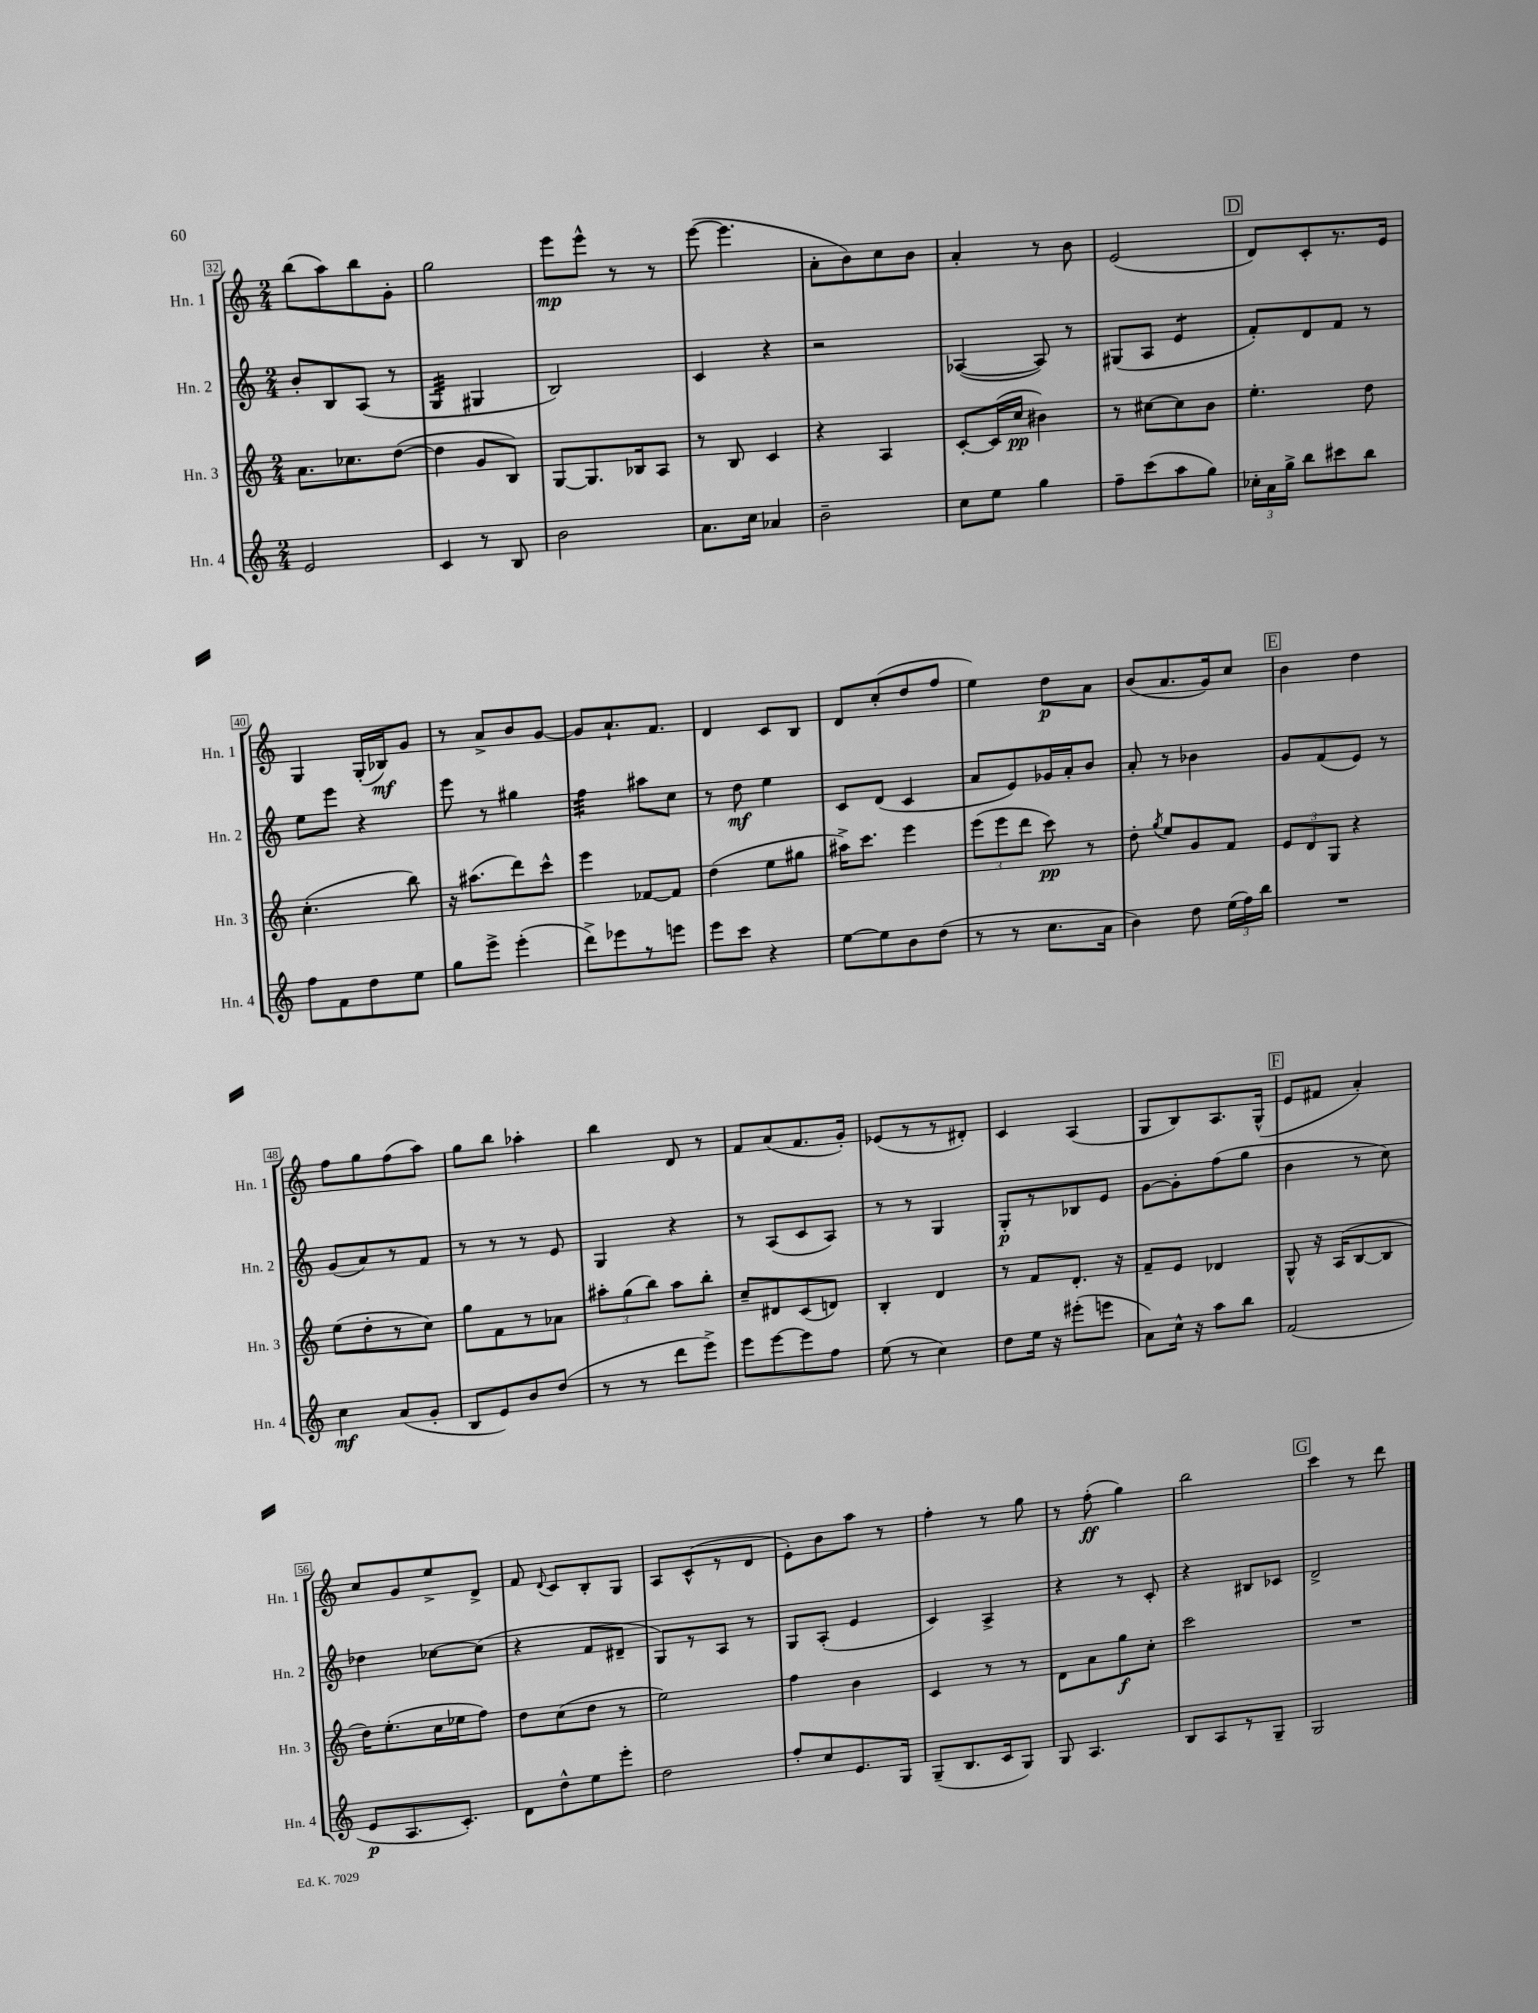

**kern	**dynam	**kern	**dynam	**kern	**dynam	**kern	**dynam
*part4	*part4	*part3	*part3	*part2	*part2	*part1	*part1
*staff4	*staff4	*staff3	*staff3	*staff2	*staff2	*staff1	*staff1
*I"Hn. 4	*	*I"Hn. 3	*	*I"Hn. 2	*	*I"Hn. 1	*
*I'Hn. 4	*	*I'Hn. 3	*	*I'Hn. 2	*	*I'Hn. 1	*
*clefG2	*	*clefG2	*	*clefG2	*	*clefG2	*
*k[]	*	*k[]	*	*k[]	*	*k[]	*
*M2/4	*	*M2/4	*	*M2/4	*	*M2/4	*
=32	=32	=32	=32	=32	=32	=32	=32
2e/	.	8.a\L	.	8b'/L	.	(8bb\L	.
.	.	.	.	8B/	.	8aa\)	.
.	.	8.cc-X\	.	.	.	.	.
.	.	.	.	(8A/J	.	8bb\	.
.	.	([8dd\J	.	8r	.	8g'\J	.
=33	=33	=33	=33	=33	=33	=33	=33
*	*	*	*	*tremolo	*	*	*
4c/	.	4dd\]	.	32G/LLL	.	2gg\	.
.	.	.	.	32G/	.	.	.
.	.	.	.	32G/	.	.	.
.	.	.	.	32G/	.	.	.
.	.	.	.	32G/	.	.	.
.	.	.	.	32G/	.	.	.
.	.	.	.	32G/	.	.	.
.	.	.	.	32G/JJJ	.	.	.
*	*	*	*	*Xtremolo	*	*	*
8r	.	8g/L	.	4G#X/	.	.	.
8B/	.	8B/J)	.	.	.	.	.
=34	=34	=34	=34	=34	=34	=34	=34
2b\	.	[8G/L	.	2B/)	.	8eee\L	mp
.	.	8.G/]	.	.	.	8eee^^\J	.
.	.	.	.	.	.	8r	.
.	.	16B-X/k	.	.	.	.	.
.	.	8A/J	.	.	.	8r	.
=35	=35	=35	=35	=35	=35	=35	=35
8.a\L	.	8r	.	4c/	.	([8eee\	.
.	.	8B/	.	.	.	4.eee\]	.
16cc\Jk	.	.	.	.	.	.	.
4a-X/	.	4c/	.	4r	.	.	.
=36	=36	=36	=36	=36	=36	=36	=36
2b~\	.	4r	.	2r	.	8a'\L	.
.	.	.	.	.	.	8b\)	.
.	.	4A/	.	.	.	8cc\	.
.	.	.	.	.	.	8b\J	.
=37	=37	=37	=37	=37	=37	=37	=37
8cc\L	.	[8c'/L	.	([4A-X/	.	4a'/	.
8ee\J	.	(16c/L]	.	.	.	.	.
.	.	16cc/JJ	pp	.	.	.	.
4gg\	.	4b#X\)	.	8A-/])	.	8r	.
.	.	.	.	8r	.	8b\	.
=38	=38	=38	=38	=38	=38	=38	=38
8ff~\L	.	8r	.	(8G#X/L	.	(2e/	.
(8ccc\	.	[8cc#X\L	.	8A/J	.	.	.
*	*	*	*	*tremolo	*	*	*
8aa\	.	8cc#\]	.	8e/L	.	.	.
8gg\J)	.	8b\J	.	8e/J	.	.	.
*	*	*	*	*Xtremolo	*	*	*
!!LO:REH:place=s1:t=D
=39	=39	=39	=39	=39	=39	=39	=39
24cc-X'\LL	.	4.ee'\	.	8f'/L)	.	8d/L)	.
24a\	.	.	.	.	.	.	.
24gg^\JJ	.	.	.	.	.	.	.
8bb\L	.	.	.	8d/	.	8c'/	.
8ccc#X\	.	.	.	8f/J	.	8.r	.
8bb\J	.	8dd\	.	8r	.	.	.
.	.	.	.	.	.	16e/Jk	.
!!LO:LB:g=z
=40	=40	=40	=40	=40	=40	=40	=40
8ff\L	.	(4.cc'\	.	8ee\L	.	4G/	.
8f\	.	.	.	8eee\J	.	.	.
8dd\	.	.	.	4r	.	(16G'/LL	.
.	.	.	.	.	.	16B-X/J)	mf
8ee\J	.	8bb\)	.	.	.	8g/J	.
=41	=41	=41	=41	=41	=41	=41	=41
8gg\L	.	16r	.	8eee\	.	8r	.
.	.	(8.aa#X\L	.	.	.	.	.
8eee^\J	.	.	.	8r	.	8a^/L	.
(4eee'\	.	8ddd\)	.	4gg#X\	.	8b/	.
.	.	8ccc^^\J	.	.	.	[8g/J	.
=42	=42	=42	=42	=42	=42	=42	=42
*	*	*	*	*tremolo	*	*	*
8ddd^\L)	.	4eee\	.	32ff\LLL	.	8g/L]	.
.	.	.	.	32ff\	.	.	.
.	.	.	.	32ff\	.	.	.
.	.	.	.	32ff\	.	.	.
8eee-X\	.	.	.	32ff\	.	8.a`/	.
.	.	.	.	32ff\	.	.	.
.	.	.	.	32ff\	.	.	.
.	.	.	.	32ff\JJJ	.	.	.
*	*	*	*	*Xtremolo	*	*	*
8r	.	[8f-X/L	.	8aa#X\L	.	.	.
.	.	.	.	.	.	8.f/J	.
8eeen\J	.	8f-/J]	.	8cc\J	.	.	.
=43	=43	=43	=43	=43	=43	=43	=43
8eee\L	.	(4dd\	.	8r	.	4d/	.
8ccc\J	.	.	.	8dd\	mf	.	.
4r	.	8ee\L	.	4ee\	.	8c/L	.
.	.	8gg#X\J	.	.	.	8B/J	.
=44	=44	=44	=44	=44	=44	=44	=44
[8ee\L	.	16aa#X^\KL)	.	8c/L	.	8d/L	.
.	.	8.ccc\J	.	.	.	.	.
8ee\]	.	.	.	(8d/J	.	(8cc'/	.
8b\	.	4eee\	.	4c/	.	8dd/	.
(8dd\J	.	.	.	.	.	8ff/J	.
=45	=45	=45	=45	=45	=45	=45	=45
8r	.	(12eee\L	.	8a/L	.	4ee\)	.
.	.	12eee\	.	.	.	.	.
8r	.	.	.	8e/)	.	.	.
.	.	12ddd\J	.	.	.	.	.
8.cc\L	.	8ccc\)	pp	16g-X/L	.	8dd\L	p
.	.	.	.	16a'/J	.	.	.
.	.	8r	.	8b/J	.	8a\J	.
16a\Jk	.	.	.	.	.	.	.
=46	=46	=46	=46	=46	=46	=46	=46
4b\)	.	8dd'\	.	8a'/	.	(8b/L	.
.	.	8qgg/	.	.	.	.	.
.	.	8ee/L	.	8r	.	8.a/	.
8dd\	.	8g/	.	4b-X\	.	.	.
.	.	.	.	.	.	16g/k)	.
(24ee\LL	.	8f/J	.	.	.	8cc/J	.
24ff\)	.	.	.	.	.	.	.
24bb\JJ	.	.	.	.	.	.	.
!!LO:REH:place=s1:t=E
=47	=47	=47	=47	=47	=47	=47	=47
2r	.	12e/L	.	8g/L	.	4b\	.
.	.	12d/	.	.	.	.	.
.	.	.	.	(8f/	.	.	.
.	.	12G/J	.	.	.	.	.
.	.	4r	.	8e/J)	.	4dd\	.
.	.	.	.	8r	.	.	.
!!LO:LB:g=z
=48	=48	=48	=48	=48	=48	=48	=48
4cc\	mf	(8ee\L	.	(8g/L	.	8ff\L	.
.	.	8dd'\	.	8a/)	.	8gg\	.
(8a/L	.	8r	.	8r	.	(8ff\	.
8g'/J	.	8cc\J)	.	8f/J	.	8aa\J)	.
=49	=49	=49	=49	=49	=49	=49	=49
8B/L	.	8gg\L	.	8r	.	8gg\L	.
8e/)	.	8f\	.	8r	.	8bb\J	.
8b/	.	8r	.	8r	.	4aa-X'\	.
(8dd/J	.	8a-X\J	.	8e/	.	.	.
=50	=50	=50	=50	=50	=50	=50	=50
8r	.	12aa#X'\L	.	4G/	.	4bb\	.
.	.	(12gg\	.	.	.	.	.
8r	.	.	.	.	.	.	.
.	.	12bb\J)	.	.	.	.	.
8ddd\L	.	8aa#\L	.	4r	.	8d/	.
8eee^\J)	.	8bb'\J	.	.	.	8r	.
=51	=51	=51	=51	=51	=51	=51	=51
8eee\L	.	8cc~/L	.	8r	.	8f/L	.
[8eee\	.	8d#X/	.	(8A/L	.	(8a/	.
8eee\]	.	(8c/	.	8c/	.	8.f/	.
8ff\J	.	8dn/J)	.	8A/J)	.	.	.
.	.	.	.	.	.	16g'/Jk)	.
=52	=52	=52	=52	=52	=52	=52	=52
(8ee\	.	4B'/	.	8r	.	(8e-X/L	.
8r	.	.	.	8r	.	8r	.
4cc\)	.	4d/	.	4G/	.	8r	.
.	.	.	.	.	.	8d#X'/J)	.
=53	=53	=53	=53	=53	=53	=53	=53
8dd\L	.	8r	.	8G'/L	p	4c/	.
16ee\Jk	.	8f/L	.	8r	.	.	.
16r	.	.	.	.	.	.	.
(8eee#X'\L	.	8.d'/J	.	8B-X/	.	(4A/	.
8eeen\J	.	.	.	8e/J	.	.	.
.	.	16r	.	.	.	.	.
=54	=54	=54	=54	=54	=54	=54	=54
8a\L)	.	8f~/L	.	[8g\L	.	8G/L	.
16cc^^\Jk	.	8e/J	.	8g'\]	.	8B/)	.
16r	.	.	.	.	.	.	.
8aa\L	.	4d-X/	.	(8ff\	.	8.A/	.
8bb\J	.	.	.	8gg\J	.	.	.
.	.	.	.	.	.	(16G^^/Jk	.
!!LO:REH:place=s1:t=F
=55	=55	=55	=55	=55	=55	=55	=55
(2f/	.	8G^^/	.	4b\	.	8e/L	.
.	.	16r	.	.	.	8f#X/J	.
.	.	(16A/KL	.	.	.	.	.
.	.	[8B/	.	8r	.	4a'/)	.
.	.	8B/J]	.	8cc\)	.	.	.
!!LO:LB:g=z
=56	=56	=56	=56	=56	=56	=56	=56
8e/L	p	16dd\KL)	.	4dd-X\	.	8cc/L	.
.	.	(8.ee'\	.	.	.	.	.
8.A/	.	.	.	.	.	8g/	.
.	.	16cc\L	.	[8cc-X\L	.	8ee^/	.
8.c'/J)	.	16ee-X\J	.	.	.	.	.
.	.	8ff\J)	.	(8cc-\J]	.	8d^/J	.
=57	=57	=57	=57	=57	=57	=57	=57
8d\L	.	8dd\L	.	4r	.	8f/	.
.	.	.	.	.	.	8qqd/	.
8dd^^\	.	(8cc\	.	.	.	8c/L	.
8ee\	.	8dd\J	.	8f/L	.	8B'/	.
8eee'\J	.	8r	.	8d#X~/J	.	8G/J	.
=58	=58	=58	=58	=58	=58	=58	=58
2dd\	.	2ee\)	.	8G/L)	.	8A/L	.
.	.	.	.	8r	.	(8c^^/	.
.	.	.	.	8A/J	.	8r	.
.	.	.	.	8r	.	8d/J	.
=59	=59	=59	=59	=59	=59	=59	=59
8ff'/L	.	4ff\	.	8G/L	.	8e'\L)	.
8cc/	.	.	.	(8A'/J	.	8b\	.
8.e/	.	4b\	.	4e/	.	8aa\J	.
.	.	.	.	.	.	8r	.
16G/Jk	.	.	.	.	.	.	.
=60	=60	=60	=60	=60	=60	=60	=60
(8G~/L	.	4c/	.	4c/)	.	4ff'\	.
8.B/	.	.	.	.	.	.	.
.	.	8r	.	4A^/	.	8r	.
16c/k	.	.	.	.	.	.	.
8G/J)	.	8r	.	.	.	8gg\	.
=61	=61	=61	=61	=61	=61	=61	=61
8G/	.	8d\L	.	4r	.	8r	.
4.A/	.	8a\	.	.	.	(8ff'\	ff
.	.	8gg\	f	8r	.	4gg\)	.
.	.	8cc'\J	.	8c'/	.	.	.
=62	=62	=62	=62	=62	=62	=62	=62
8B/L	.	2ccc\	.	4r	.	2bb\	.
8A/	.	.	.	.	.	.	.
8r	.	.	.	8B#X/L	.	.	.
8G~/J	.	.	.	8c-X/J	.	.	.
!!LO:REH:place=s1:t=G
=63	=63	=63	=63	=63	=63	=63	=63
2G/	.	2r	.	2d^/	.	4ccc\	.
.	.	.	.	.	.	8r	.
.	.	.	.	.	.	8ddd\	.
==	==	==	==	==	==	==	==
*-	*-	*-	*-	*-	*-	*-	*-
